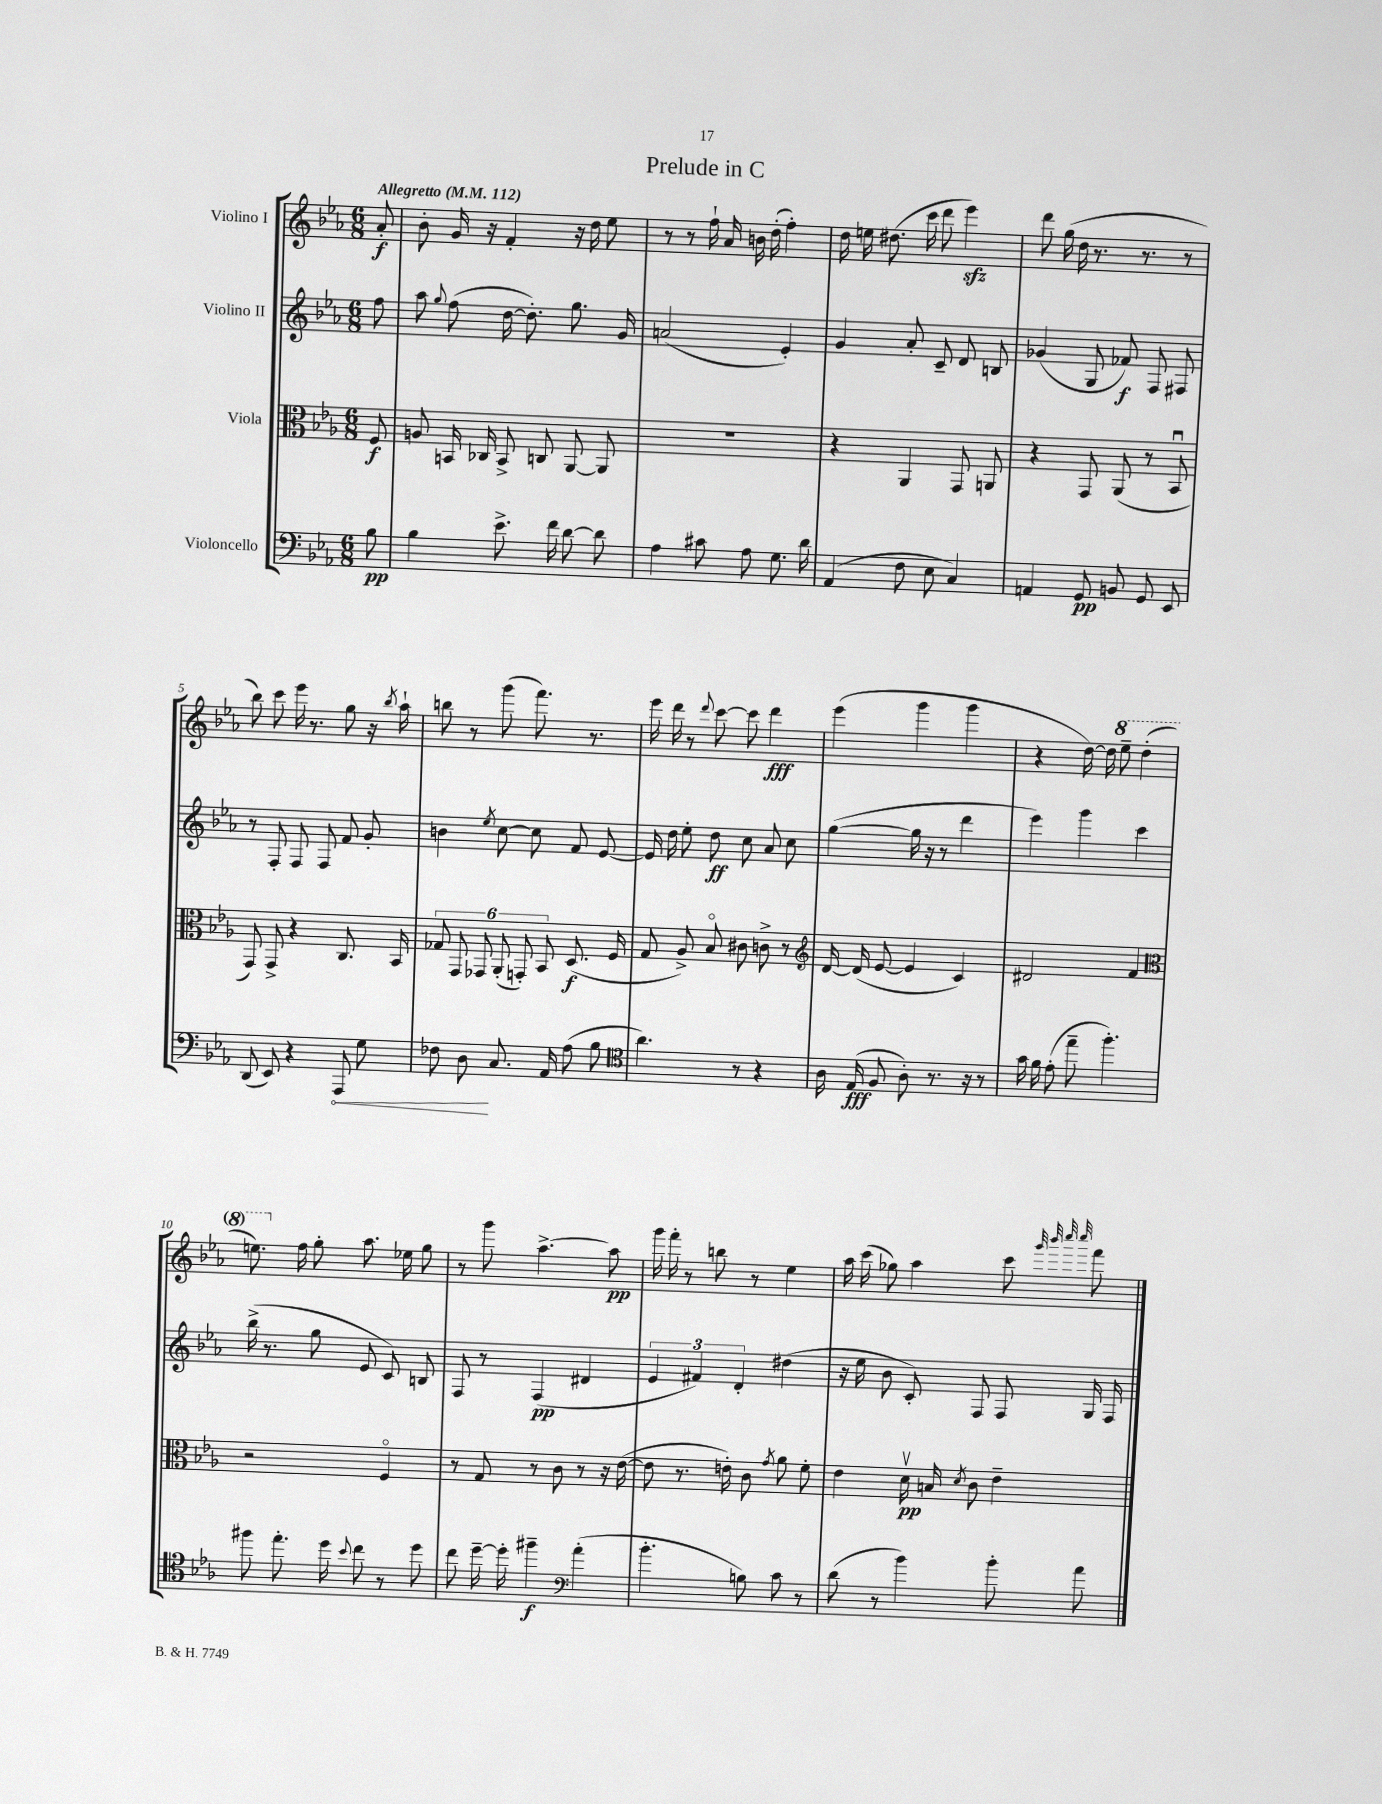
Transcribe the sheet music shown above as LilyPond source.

\header { title = "Prelude in C" }
<<
\new StaffGroup <<
\new Staff = "s0" \with { instrumentName = "Violino I" } {
    \clef treble \key ees \major \numericTimeSignature \time 6/8 \partial 8 \tempo "Allegretto" 4 = 112
    \autoBeamOff aes'8-.\f |
    bes'8-. g'16 r16 f'4-. r16 d''16 ees''8 |
    r8 r8 f''16-! aes'16 b'16 d''16-.( f''4-.) |
    d''16 e''16 dis''8.( c'''16 d'''8 ees'''4\sfz) |
    d'''8 g''16( d''16 r8. r8. r8 |
    bes''8) c'''8 ees'''16 r8. g''8 r16 \acciaccatura { bes''8 } aes''16-! |
    b''8 r8 g'''8( f'''8.) r8. |
    ees'''16 d'''16 r8 \appoggiatura { d'''8 } c'''8~ c'''8 d'''4\fff |
    ees'''4( g'''4 g'''4 |
    r4 d''16~) d''16 \ottava #1 ees'''8-- d'''4-.( |
    e'''8.) \ottava #0 f''16 g''8-. aes''8. ees''!16 g''8 |
    r8 g'''8 aes''4.~-> aes''8\pp |
    g'''16 f'''16-. r8 b''8 r8 ees''4 |
    aes''16 c'''16( ges''8) aes''4 c'''8 \grace { g'''32 bes'''32 c''''32 c''''32 } f'''8 \bar "|." |
}
\new Staff = "s1" \with { instrumentName = "Violino II" } {
    \clef treble \key ees \major \numericTimeSignature \time 6/8 \partial 8
    \autoBeamOff f''8 |
    aes''8 \appoggiatura { g''8 } f''8( d''16~ d''8.-.) g''8. g'16 |
    a'2( ees'4-.) |
    g'4 aes'8-. c'8-- d'8 b8 |
    ges'4( g8 fes'8\f) f8 fis8 |
    r8 f8-. f8 f8 f'8 g'8-. |
    b'4 \acciaccatura { ees''8 } c''8~ c''8 f'8 ees'8~ |
    ees'16 d''16 ees''8-. d''8\ff c''8 aes'8 c''8 |
    g''4~( g''16 r16 r8 d'''4 |
    ees'''4) g'''4 c'''4 |
    bes''16->( r8. g''8 ees'8 c'8) b8 |
    f8 r8 f4\pp( dis'4 |
    \tuplet 3/2 { ees'4 fis'4) d'4-. } dis''4( |
    r16 ees''16 bes'8 c'8-.) f8 f8 g16 f16 \bar "|." |
}
\new Staff = "s2" \with { instrumentName = "Viola" } {
    \clef alto \key ees \major \numericTimeSignature \time 6/8 \partial 8
    \autoBeamOff f8\f |
    a8 b,16 ces16 b,8-> c8 aes,8~ aes,8 |
    R2. |
    r4 aes,4 g,8 a,8 |
    r4 g,8 aes,8( r8 bes,8\downbow |
    g,8) g,8-> r4 c8. bes,16 |
    \tuplet 6/4 { ges8 g,8 ges,8 aes,8-.( g,8-.) bes,8 } d8.\f( f16 |
    g8 aes8->) bes8\flageolet cis'8 c'8-> r8 |
    \clef treble d'16~ d'16( ees'8~ ees'4 c'4) |
    dis'2 f'4 |
    \clef alto r2 f4\flageolet |
    r8 g8 r8 c'8 r8 r16 ees'16~( |
    ees'8 r8. e'16-.) c'8 \acciaccatura { g'8 } aes'8 f'8-. |
    ees'4 d'16\upbow\pp b16 \acciaccatura { d'8 } c'8 ees'4-- \bar "|." |
}
\new Staff = "s3" \with { instrumentName = "Violoncello" } {
    \clef bass \key ees \major \numericTimeSignature \time 6/8 \partial 8
    \autoBeamOff bes8\pp |
    bes4 ees'8.-> f'16 d'8~ d'8 |
    aes4 cis'8 aes8 g8. d'16 |
    aes,4( f8 ees8 c4) |
    a,4 g,8\pp b,8 g,8 ees,8 |
    d,8( ees,8) r4 \once \override Hairpin.circled-tip = ##t aes,,8\< g8 |
    fes8 d8\! c8. aes,16 aes8( bes8 |
    \clef tenor aes'4.) r8 r4 |
    aes16 ees16\fff( f8 aes8-.) r8. r16 r8 |
    g'16 f'16 ees'8-.( ees''8-- f''4.-.) |
    fis''8 ees''8.-. d''16 \appoggiatura { bes'8 } c''8 r8 d''8 |
    c''8 d''16~-- d''16-. fis''4--\f \clef bass aes'4-.( |
    bes'4.-. b8) c'8 r8 |
    d'8( r8 bes'4) bes'8-. aes'8 \bar "|." |
}
>>
>>
